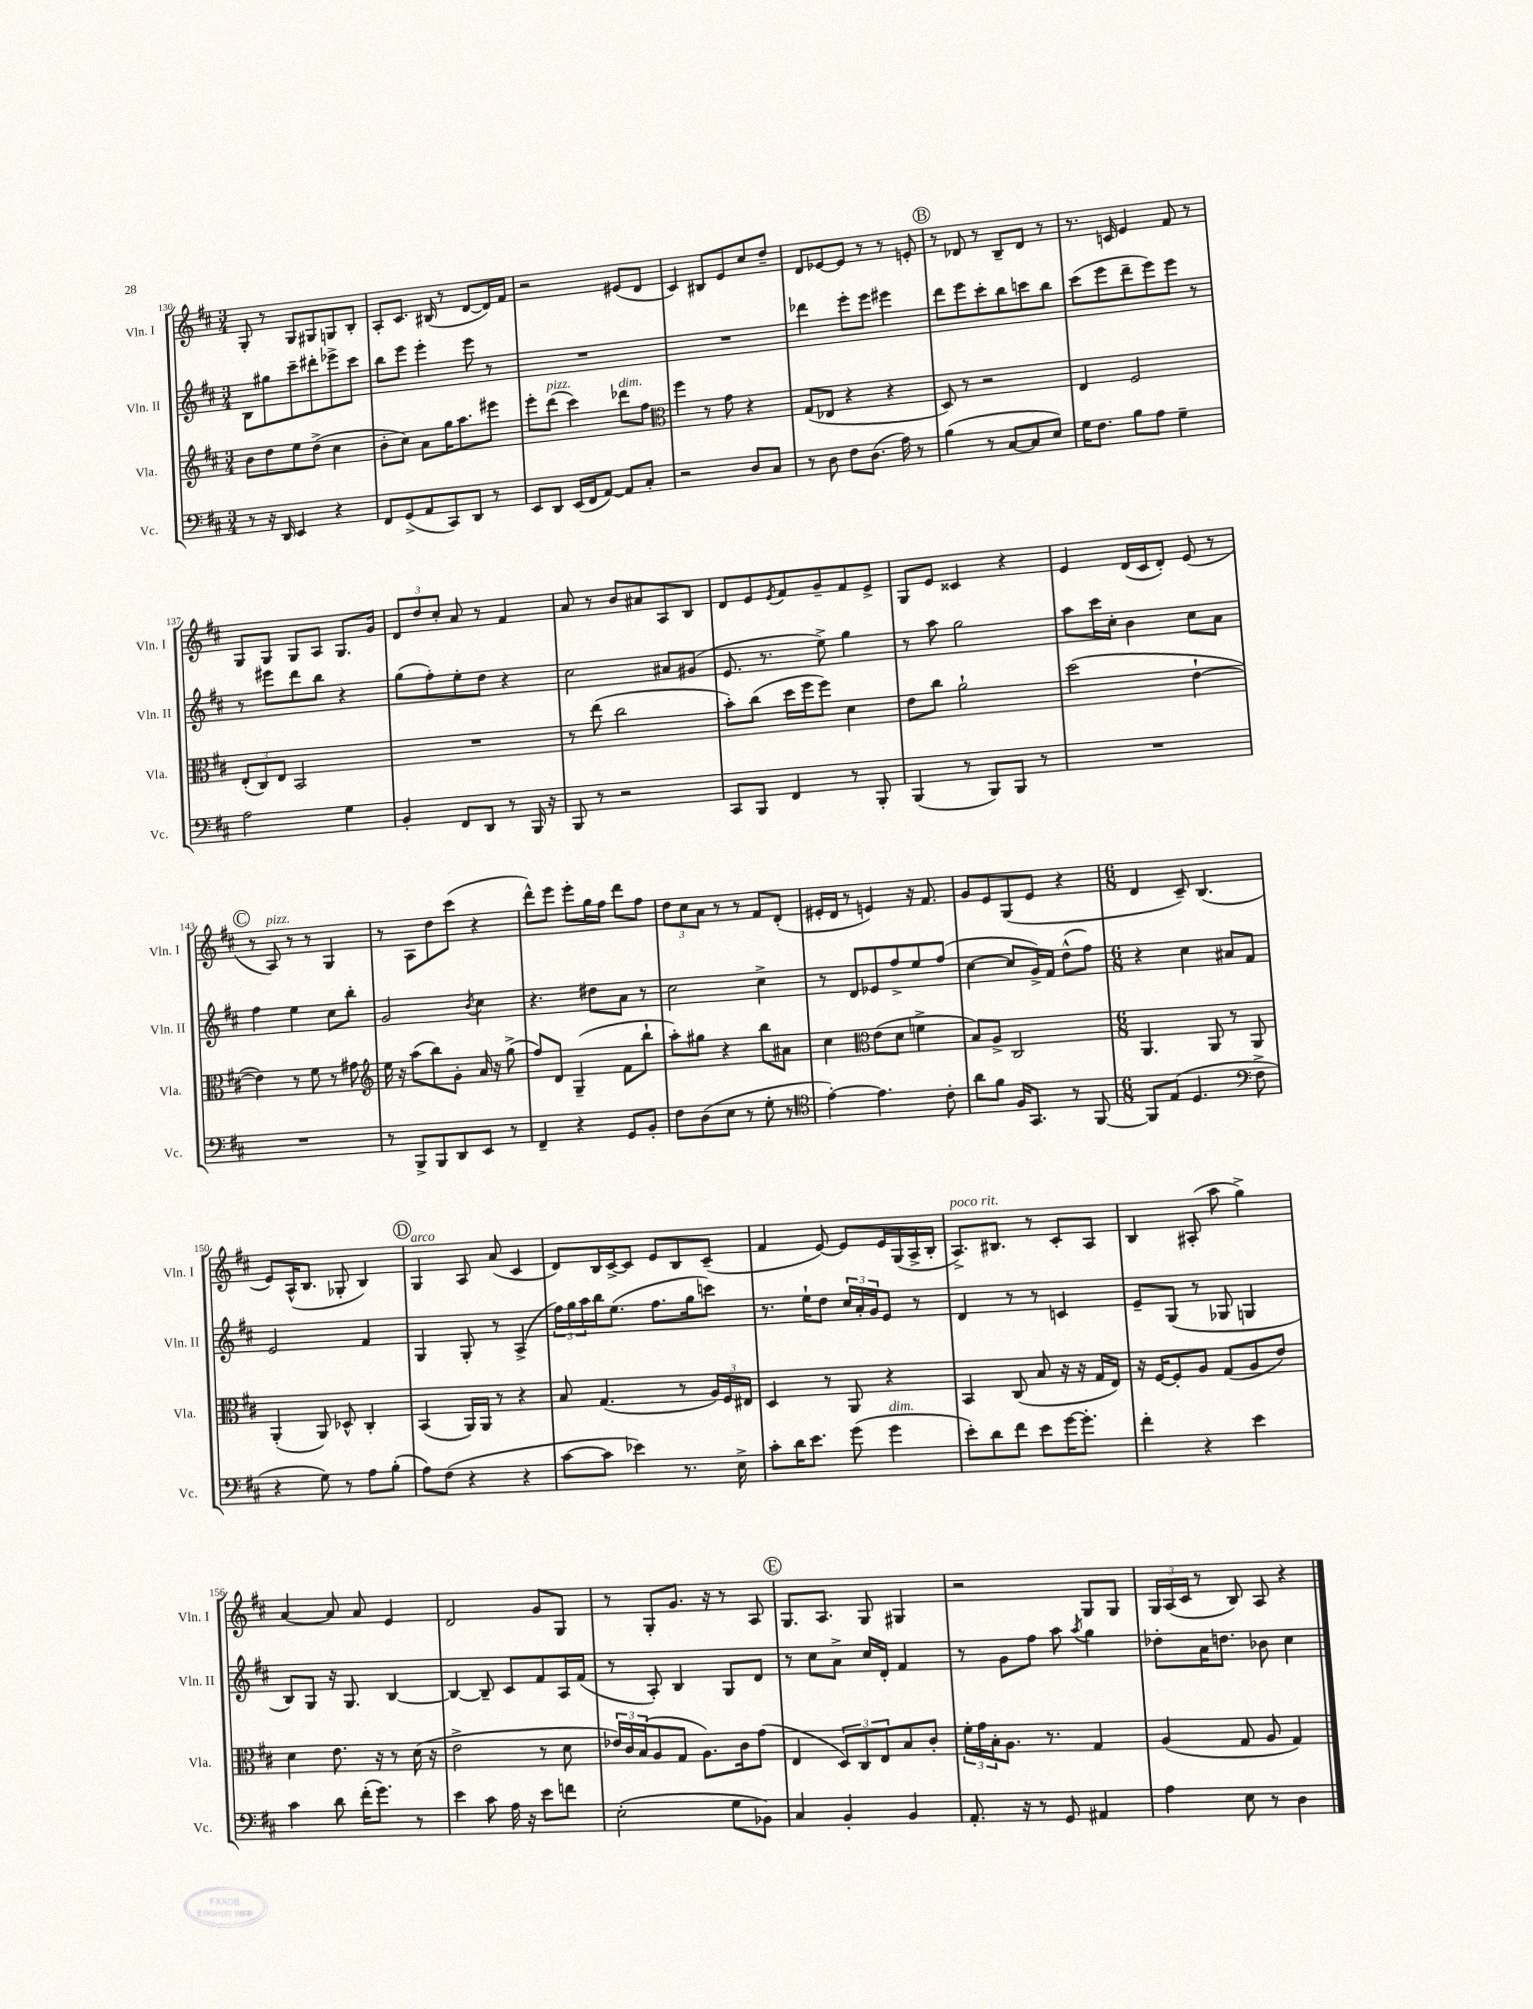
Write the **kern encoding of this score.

**kern	**kern	**kern	**kern
*staff4	*staff3	*staff2	*staff1
*clefF4	*clefG2	*clefG2	*clefG2
*k[f#c#]	*k[f#c#]	*k[f#c#]	*k[f#c#]
*M3/4	*M3/4	*M3/4	*M3/4
8r	8b	8B	8G'
16r	8dd	8gg#	8r
16DD	.	.	.
4EE	8ee	8ccc#~	8G
.	(8dd^	8ddd#'	8G#
4r	4cc#	8eee-^	8G
.	.	8ccc#	8B'
=	=	=	=
8FF#	8b'	8bb	8A'
(8GG^	8cc#)	8eee	8.c#
8AA	8a	4eee'	.
.	.	.	(16B#
8CC#)	16gg	.	8r
.	8.aa	.	.
8DD	.	8eee	[8d
8r	8eee#	8r	16d])
.	.	.	16f#
=	=	=	=
8EE	8eee'	2.r	2r
8DD	(8ddd	.	.
(16EE	4ccc#)	.	.
16FF#	.	.	.
[8AA)	.	.	.
8AA]	8ddd-	.	(8e#
8C#'	8ff#	.	8d
=	=	=	=
*	*clefC3	*	*
2r	4ff#	2.r	4c#)
.	8r	.	8B#
.	8g	.	8e
8D	4r	.	8cc#
8C#	.	.	8dd~
=	=	=	=
8r	(8G	4ddd-	8d
8D	8E-	.	[8e-
8F#	4r	8eee'	8e-]
(8.D	.	8eee	8r
.	4r	4eee#	8r
16A)	.	.	.
8r	.	.	8e'
=	=	=	=
(4B	8D)	8ddd	8r
.	8r	8eee	8d-
8r	2r	8ccc#'	8r
[8C#	.	8bb	8B~
8C#]	.	8ccc	8d-
8E)	.	8bb	8r
=	=	=	=
16G	4E	(8ccc#	8.r
8.F#	.	.	.
.	.	8eee	.
.	.	.	16c
8B	2F#	8ddd~	4e
8A	.	8eee)	.
4G~	.	8eee	8f#
.	.	8r	8r
=	=	=	=
2A	(12E'	8r	8G
.	12C#)	.	.
.	.	8eee#	8G
.	12E	.	.
.	2BB	8ddd	8G
.	.	8bb	8A
4G	.	4r	8.G
.	.	.	16g
=	=	=	=
4BB'	2.r	(8gg	12d
.	.	.	12dd
.	.	8ff#')	.
.	.	.	12cc#'
8FF#	.	8ee'	8a
8DD	.	8dd	8r
8r	.	4r	4f#
16BBB	.	.	.
16r	.	.	.
=	=	=	=
8BBB	8r	2cc#	8a
8r	(8ee	.	8r
2r	2cc#	.	8b
.	.	.	8a#
.	.	8a#	8A
.	.	(8g#	8B
=	=	=	=
8CC#	8b')	8.e	8d
8BBB	(8cc#	.	8e
.	.	8.r	.
.	.	.	8qe
4FF#	16dd	.	8f#
.	16ff#	.	.
.	8ff#)	8ee^)	8g~
8r	4d	4gg	8f#
8BBB'	.	.	8e^
=	=	=	=
(4BBB	8e	8r	8G
.	8cc#	8aa	8e
8r	2a`	2gg	4c##
8BBB)	.	.	.
8BBB	.	.	4r
8r	.	.	.
=	=	=	=
2.r	(2dd	8aa	4e
.	.	16ccc#	.
.	.	16cc#'	.
.	.	4b	(16d
.	.	.	16c#
.	.	.	8d')
.	[4e`	8cc#	(8e
.	.	8a	8r
=	=	=	=
2.r	4e])	4ff#	8r
.	.	.	8A)
.	8r	4ee	8r
.	8f#	.	8r
.	8r	8cc#	4G
.	8g#	8bb'	.
=	=	=	=
*	*clefG2	*	*
8r	16ee	2g	8r
.	16r	.	.
8BBB^	(8aa	.	8A
8BBB	8bb)	.	8dd
8DD	8g'	.	(8ccc#
.	.	8qb	.
8EE	16a	4cc#	4r
.	16r	.	.
8r	(8gg^	.	.
=	=	=	=
4FF#~	8ff#)	4.r	8ddd^^)
.	8d	.	8eee
4r	(4G~	.	8eee'
.	.	8dd#	16gg
.	.	.	16ff#
8GG	8f#	8a	8ddd
8BB'	8bb`	8r	8ff#
=	=	=	=
8F#	8aa')	2cc#	12dd
.	.	.	12cc#
(8D	8gg#	.	.
.	.	.	12a
8E	4r	.	8r
8r	.	.	8r
8G'	8bb	4cc#^	8f#
8r	8a#	.	(8d'
=	=	=	=
*clefC4	*	*	*
[4e')	4cc#	8r	16e#'
.	.	.	16d
.	.	8d	8r
*	*clefC3	*	*
4.e]	(8e	8e-	4e)
.	8d	8ff#^	.
.	4f^	8ee	16r
.	.	.	8.f#
8c#'	.	(8ff#	.
=	=	=	=
8a	8B)	[4cc#	8g
8f#	8A^	.	8e
16F#	2C#	8cc#]	(8G
8.GG	.	.	.
.	.	16g^)	8e
.	.	16f#	.
8r	.	(8dd^^	4r
[8FF#	.	8ff#)	.
=	=	=	=
*M6/8	*M6/8	*M6/8	*M6/8
8FF#]	4.AA	4r	4d
(8E	.	.	.
4.D	.	4cc#	8c#~)
.	8AA	.	(4.B
.	8r	8a#	.
*clefF4	*	*	*
8F#^	8AA	8f#	.
=	=	=	=
4r	(4AA'	2e	8e)
.	.	.	(16A^^
.	.	.	8.B
8G)	8AA)	.	.
8r	8D-^^	.	8G-'
8A	4C#'	4f#	4B)
(8B'	.	.	.
=	=	=	=
8A)	(4BB	4G	4G
(8F#	.	.	.
4r	16AA)	8G'	8A
.	16AA	.	.
.	8r	8r	(8a
4r	4r	(4A^	4c#
=	=	=	=
[8c#	8B	24ff#)	8d)
.	.	24gg	.
.	.	24aa	.
8c#]	(4.G	16bb	16B
.	.	(8.ee	[16c#^
4e-)	.	.	8c#]
.	.	8.ff#	8e
8.r	8r	.	8B
.	.	16gg	.
.	24A)	8ccc)	(8c#~
.	24F#	.	.
16E^	.	.	.
.	24E#	.	.
=	=	=	=
8c#'	4D	8.r	4f#
16d	.	.	.
8.e	.	16ee`	.
.	8r	8dd	[8e)
(8g	8AA	24cc#	8e]
.	.	24a'	.
.	.	24g	.
4g	4r	8e	16e
.	.	.	(16G
.	.	8r	16A^
.	.	.	16B'
=	=	=	=
8e')	4BB	4d	8.A^)
8d	.	.	.
.	.	.	8.B#
8f#	(8C#	8r	.
8e	8B	8r	8r
[16g	16r	4c	8c#'
8.g']	16r	.	.
.	16G	.	8A
.	16E)	.	.
=	=	=	=
4f#'	16r	8e~	4B
.	[16F#	.	.
.	8F#']	(8G	.
4r	8A	8r	(8A#'
.	(8G	8G-	8aa
4e	8A	4G	4gg^)
.	8e)	.	.
=	=	=	=
4c#	4d	8B)	[4a
.	.	8G	.
8d	8.e	16r	8a]
.	.	8.G	.
(16f#'	.	.	8a
8.g)	16r	.	.
.	8r	[4B	4e
8r	(16d	.	.
.	16r	.	.
=	=	=	=
4e	2e^	4B_	2d
8c#	.	8B~]	.
16A	.	8c#	.
16r	.	.	.
8e	8r	8f#	8g
8f	8d	16A	8G
.	.	(16f#	.
=	=	=	=
(2E'	24e-)	8r	8r
.	24c#	.	.
.	(24B	.	.
.	8A	8A')	8G'
.	8G	4B	8.g
.	8.A)	.	.
.	.	.	16r
8G	.	8G	8r
.	16c#	.	.
8BB-)	(8g	8d	8A
=	=	=	=
4C#	4E	8r	8.G
.	.	8cc#	.
.	.	.	8.A
4BB'	12D)	8a^	.
.	12C#	.	.
.	.	16cc#	8G
.	12E	.	.
.	.	16d'	.
4BB	8B	4f#	4G#
.	8c#'	.	.
=	=	=	=
8.AA'	24f#'	8r	2r
.	24g	.	.
.	24B'	.	.
.	8.A	8g	.
16r	.	.	.
8r	.	8ff#	.
.	8.r	.	.
8GG	.	8aa	.
.	.	8qaa	.
4AA#	4G	4gg	8G
.	.	.	8G
=	=	=	=
4A	(4A	8dd-'	24G
.	.	.	(24A
.	.	.	24c#
.	.	16a	8r
.	.	8.dd	.
8E	8G	.	8B)
8r	8A	8b-	8A
4D	4G)	4cc#	4r
==	==	==	==
*-	*-	*-	*-
